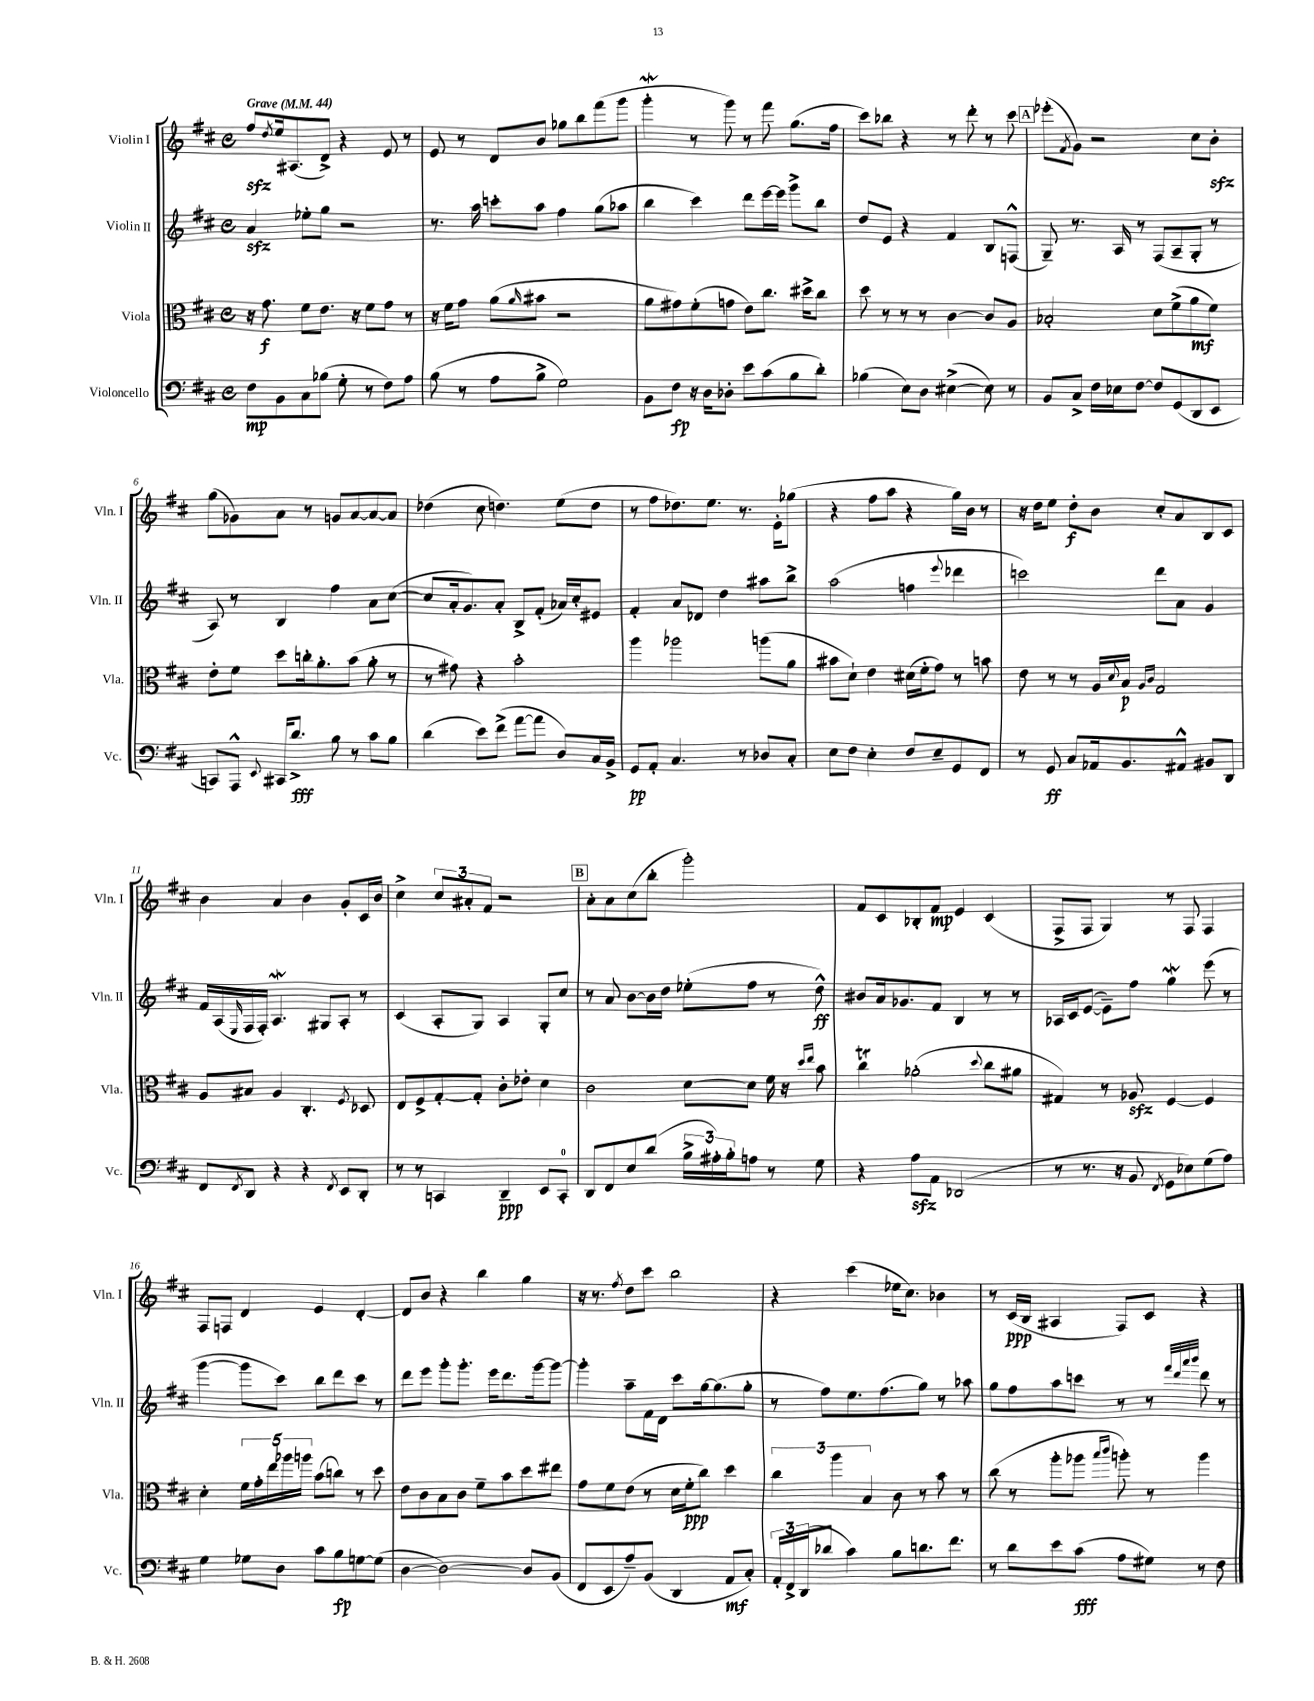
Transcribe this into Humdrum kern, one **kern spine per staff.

**kern	**kern	**kern	**kern
*staff4	*staff3	*staff2	*staff1
*clefF4	*clefC3	*clefG2	*clefG2
*k[f#c#]	*k[f#c#]	*k[f#c#]	*k[f#c#]
*M4/4	*M4/4	*M4/4	*M4/4
*met(c)	*met(c)	*met(c)	*met(c)
*MM44	*MM44	*MM44	*MM44
8F#\L	16r	4a/	8ff#/L
.	8.g\	.	.
.	.	.	8qdd/
8BB\	.	.	16ee/k
.	.	.	(8.A#/
8C#\	8f#\L	8ee-'\L	.
(8B-\J	8.e\J	8gg\J	8d^/J)
8G'\	.	2r	4r
.	16r	.	.
8r	8f#\L	.	.
8F#\L)	8g\J	.	8e/
8A\J	8r	.	8r
=	=	=	=
(8B\	16r	8.r	8e/
.	16f#\LK	.	.
8r	8g\J	.	8r
.	.	16aa\	.
8A\L	(8a\L	8ccc'\L	8d/L
.	16qqa/	.	.
8B^\J	8b#\J	8aa\J	8b/J
2G\)	2r	4ff#\	8gg-\L
.	.	.	8bb\
.	.	(8gg\L	(8fff#\
.	.	8aa-\J	8ggg\J
=	=	=	=
8BB\L	8a\L	4bb\	4ggg'\
8F#\J	8g#\)	.	.
16r	(8f#'\	4ccc#\)	8r
16D\LK	.	.	.
8D-'\J	8g\J	.	8ggg\)
8e\L	8e\L)	8ddd\L	8r
(8c#\	8.cc#\J	[16eee\L	8fff#\
.	.	16eee\]JJ	.
8B\	.	8ggg^\L	(8.gg\L
.	16dd#^\LK	.	.
8d'\J)	8cc#\J	8bb\J	.
.	.	.	16ff#\Jk
=	=	=	=
(4B-\	8dd\	8dd/L	8ccc#\L)
.	8r	8e/J	8bb-\J
8E\L)	8r	4r	4r
8D\J	8r	.	.
([4E#^\	[4c#\	4f#/	8r
.	.	.	8ddd'\
8E#\])	8c#/]L	8B/L	8r
8r	8A/J	(8F^^/J	8ccc#\
=	=	=	=
8BB/L	2B-'/	8G~/)	(8eee-'\L
.	.	.	8qf#/
8C#^/J	.	8.r	8g\J)
16F#\LL	.	.	2r
16E-\J	.	16A/	.
[8F#\J	.	8r	.
8F#/]L	8d\L	(8F#/L	.
(8GG/	(8f#^\	8A~/	.
8DD/	8a\	8G'/J	8cc#\L
8EE/J	8f#\J)	8r	8b'\J
=	=	=	=
8CC/L)	8e'\L	8A/)	(8gg\L
8AAA^^/J	8f#\J	8r	8g-\)
8qqEE/	.	.	.
16CC#/LK	8dd\L	4B/	8a\J
8.d^/J	.	.	.
.	16cc'\k	.	8r
.	8.a'\	.	.
8B\	.	4ff#\	8g/L
8r	(8b\J	.	[8a/
8c#\L	8a'\	8a\L	8a/_
8B\J	8r	([8cc#\J	8a/]J
=	=	=	=
(4d\	8r	8cc#/]L	(4dd-\
.	8g#\)	16a'/k	.
.	.	8.g/)	.
8e\L)	4r	.	8cc#\
(8f#^\J	.	8a'/J	4.dd\)
[8a\L	2b'\	8B^/L	.
8a\]J	.	(8f#'/J	.
8D/L)	.	16a-/LL)	(8ee\L
.	.	16cc#'/J	.
16C#/L	.	8e#/J	8dd\J
16BB^/JJ	.	.	.
=	=	=	=
8GG/L	4aa\	4f#'/	8r
8AA'/J	.	.	8ff#\L
4.C#/	2aa-\	8a/L	8.dd-\)
.	.	8d-/J	.
.	.	.	8.ee\J
.	.	4dd\	.
8r	.	.	8.r
8D-/L	(8aa\L	8aa#\L	.
.	.	.	16e'\LK
8C#'/J	8a\J	8bb^\J	(8gg-\J
=	=	=	=
8E\L	8b#\L	(2aa\	4r
8F#\J	8d`\J)	.	.
4E'\	4e\	.	8ff#\L
.	.	.	8aa\J
8F#/L	(16d#\LL	4ff\	4r
.	16f#'\J	.	.
8E~/	8g\J)	.	.
.	.	8qqeee/	.
8GG/	8r	4ddd-\	16gg\LL)
.	.	.	16b\JJ
8FF#/J	8b\	.	8r
=	=	=	=
8r	8e\	2ccc\)	16r
.	.	.	16dd\LK
8GG/	8r	.	8ee\J
8C#/L	8r	.	8dd'\L
16AA-/k	16A/LL	.	8b\J
.	8qqd/	.	.
8.BB/	16B/JJ	.	.
.	16qqA/LL	.	.
.	16qqc#/JJ	.	.
.	2G/	8ddd\L	8cc#'/L
8AA#^^/J	.	8a\J	8a/
8BB#/L	.	4g/	8B/
8DD/J	.	.	8c#/J
=	=	=	=
8FF#/L	8A/L	16f#/LL	4b\
.	.	(16A/	.
8qFF#/	.	16qqE/	.
8DD/J	8B#/J	16F#/	.
.	.	16F#'/JJ)	.
4r	4A/	4.A/	4a/
4r	4.C#'/	.	4b\
.	.	8G#/L	.
8qFF#/	.	.	.
8EE/L	.	8A'/J	8g'/L
.	8qF#/	.	.
8DD'/J	8D-/	8r	16c#/L
.	.	.	16b/JJ
=	=	=	=
8r	8E/L	(4c#/	4cc#^\
8r	8F#^/	.	.
4CC/	[8G'/	8A'/L	12cc#/L
.	.	.	12a#'/
.	8G'/]J	8G/J)	.
.	.	.	12f#/J
4DD~/	8c#'\L	4A/	2r
.	8e-'\J	.	.
8EE/L	4d\	8G'/L	.
8CC'/J	.	8cc#/J	.
=	=	=	=
8DD/L	2c#\	8r	8a'\L
8FF#/	.	8a/	8a\
8E/	.	[8b\L	(8cc#\
(8d/J	.	16b\]L	8bb'\J
.	.	16dd\JJ	.
24B^\LL	[8d\L	(8ee-'\L	2ggg'\)
24A#'\)	.	.	.
24B'\J	.	.	.
8A\J	8d\]J	8ff#\J	.
8r	16f#\	8r	.
.	16r	.	.
.	16qqdd/LL	.	.
.	16qqee/JJ	.	.
8G\	8b\	8dd^^\)	.
=	=	=	=
4r	4cc#\	8b#/L	8f#/L
.	.	16a/k	8c#/
.	.	8.g-/	.
8A\L	(2a-'\	.	8B-'/
8AA\J	.	8f#/J	8f#/J
(2DD-/	.	4B/	4e/
.	8qqdd/	.	.
.	8cc#\L	8r	(4c#/
.	8a#\J	8r	.
=	=	=	=
8r	4G#/)	16A-/LL	8F#^/L
.	.	16c#/J	.
8.r	.	([8e/J	8F#/J
.	8r	8e~\]L)	4G/)
16r	.	.	.
8BB/	8A-/	8ff#\J	.
8qFF#/	.	.	.
8GG\L	[4F#/	4gg\	8r
8E-\)	.	.	8F#/
(8G\	4F#/]	(8eee\	4F#/
8A\J)	.	8r	.
=	=	=	=
4G\	4d'\	[4ggg\	8F#/L
.	.	.	8F/J
8G-\L	20f#\LL	8ggg\]L	4d/
.	20g'\	.	.
.	20ee\	.	.
8D\J	.	8ccc#\J)	.
.	20aa-\	.	.
.	20aa\JJ	.	.
8c#\L	(8b\L	8bb\L	4e/
8B\	8cc\J)	8ddd\	.
[8G\	8r	8ccc#\J	[4d'/
(8G\]J	8dd\	8r	.
=	=	=	=
[4D\	8e\L	8ddd\L	8d/]L
.	8c#\	8eee\J	8b/J
2D\_)	8B\	8ggg'\L	4r
.	8c#\J	8.ggg'\J	.
.	8f#~\L	.	4bb\
.	.	16eee\LK	.
.	8b\	8.ddd\	.
8D/]L	8dd\	.	4gg\
.	.	[16ggg\k	.
(8BB/J	8ee#\J	8ggg\_J	.
=	=	=	=
8FF#/L	8g\L	4ggg'\]	16r
.	.	.	8.r
8EE/	8f#\	.	.
.	.	.	8qff#/
8A~/)	(8e\J	8aa~\L	8dd\L
(8BB/J	8r	16f#\L	8ccc#\J
.	.	16d\JJ	.
4DD/	16d\LL	8ccc#\L	2bb\
.	16f#'\J	.	.
.	8cc#\J)	[16gg\k	.
.	.	(8.gg\]	.
8AA/L	4dd\	.	.
8C#'/J)	.	8gg'\J	.
=	=	=	=
24AA'/LL	6cc#\	8r	4r
24FF#^/	.	.	.
(24DD/J	.	.	.
8d-/J	.	8ff#\L)	.
.	6aa\	.	.
4c#\)	.	8.ee\	(4ccc#\
.	6B/	.	.
.	.	(8.ff#\	.
8B\L	8c#\	.	16ee-\LK
.	.	.	8.cc#\J)
8.d\	8r	8gg\J)	.
.	8b\	8r	4b-\
8.f#\J	.	.	.
.	8r	8aa-\	.
=	=	=	=
8r	(8cc#\	8gg\L	8r
8d\L	8r	8ff#\	(16c#/LL
.	.	.	16B/JJ
8e\	8aa'\L	8aa\	4A#/
(8c#\J	8aa-\J	8ccc\J	.
.	16qqbb/LL	.	.
.	16qqccc#/JJ	.	.
8A\L	8aa'\)	8r	8F#/L)
8G#\J)	8r	8r	8c#/J
.	.	32qqfff#/LLL	.
.	.	32qqddd/	.
.	.	32qqaaa/	.
.	.	32qqbbb/JJJ	.
8r	4aa\	8ddd\	4r
8F#\	.	8r	.
==	==	==	==
*-	*-	*-	*-
